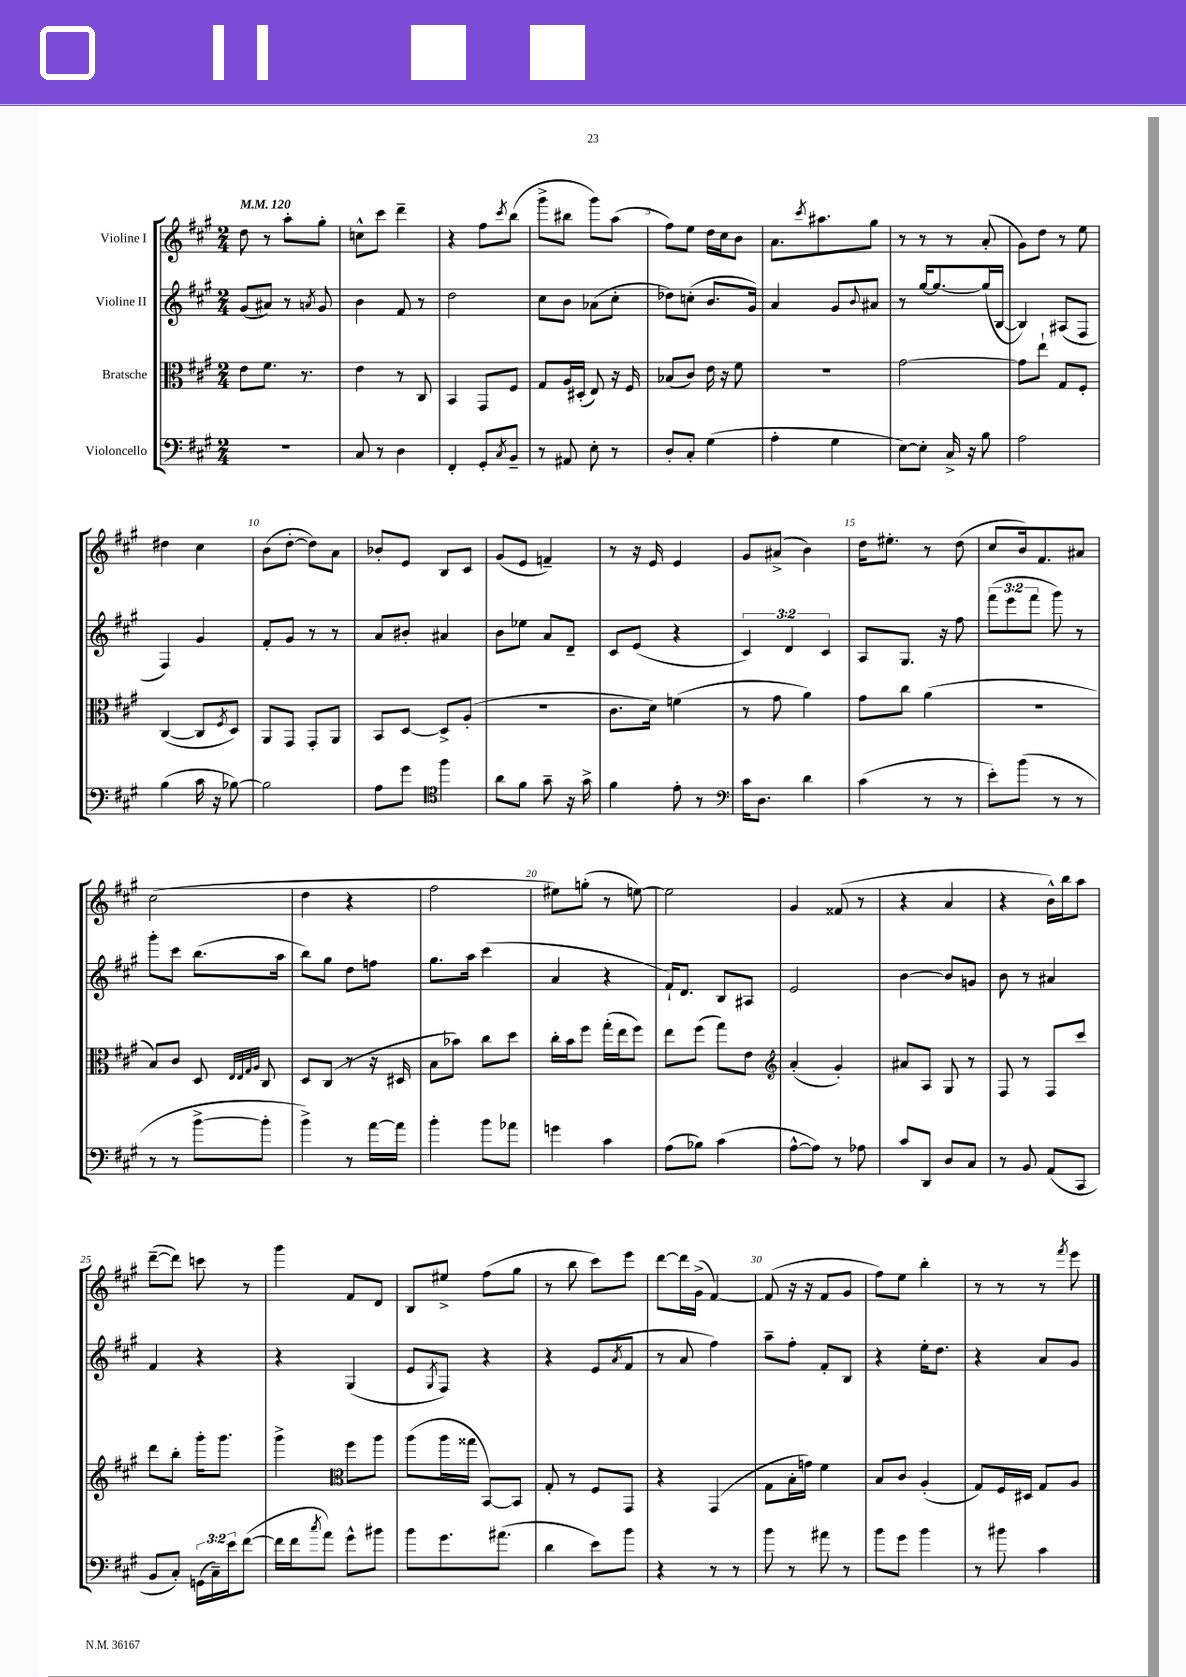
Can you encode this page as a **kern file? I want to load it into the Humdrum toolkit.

**kern	**kern	**kern	**kern
*staff4	*staff3	*staff2	*staff1
*clefF4	*clefC3	*clefG2	*clefG2
*k[f#c#g#]	*k[f#c#g#]	*k[f#c#g#]	*k[f#c#g#]
*M2/4	*M2/4	*M2/4	*M2/4
*MM120	*MM120	*MM120	*MM120
2r	8e	(8g#	8dd
.	8.f#	8a#)	8r
.	.	8r	8aa'
.	8.r	.	.
.	.	8qa	.
.	.	8g#	8gg#'
=	=	=	=
8C#	4e	4b	8cc^^
8r	.	.	8ccc#
4D	8r	8f#	4ddd~
.	8C#	8r	.
=	=	=	=
4FF#'	4BB	2dd	4r
8GG#'	8GG#	.	8ff#
8qC#	.	.	8qccc#
8BB~	8F#	.	(8bb
=	=	=	=
8r	8G#	8cc#	8ggg#^
8AA#	16A	8b	8bb#
.	(16D#'	.	.
8E'	8E)	(8a-	8ggg#)
8r	16r	8cc#'	(8aa
.	16F#	.	.
=	=	=	=
8D'	(8B-	8dd-)	8ff#)
8C#'	8c#)	(8cc'	8ee
(4G#	16e	8.b	16dd
.	16r	.	16cc#
.	8f#	.	8b
.	.	16g#)	.
=	=	=	=
4A'	2r	4a	8.a
.	.	.	8qccc#
.	.	.	8.aa#
4G#	.	8g#	.
.	.	8qqb	.
.	.	8a#	8gg#
=	=	=	=
[8E)	[2g#	8r	8r
8E']	.	[16gg#	8r
.	.	8.gg#_	.
16C#^	.	.	8r
16r	.	.	.
8B	.	(16gg#]	(8a'
.	.	[16B	.
=	=	=	=
2A	8g#]	4B])	8g#)
.	8ee`	.	8dd
.	8G#	(8A#	8r
.	8F#'	8F#	8ee
=	=	=	=
(4B	([4C#	4F#)	4dd#
16c#	8C#]	4g#	4cc#
16r	.	.	.
.	8qF#	.	.
[8B-)	8D)	.	.
=	=	=	=
2B-]	8AA	8f#'	(8b
.	8GG#	8g#	[8dd'
.	8GG#'	8r	8dd])
.	8AA	8r	8a
=	=	=	=
8A	8BB	8a	8b-'
8g#	[8D	8b#'	8e
*clefC4	*	*	*
4ff#	8D^]	4a#	8B
.	(8A'	.	8c#
=	=	=	=
8a	2r	8b	(8g#
8f#	.	8ee-	8e
8g#~	.	8a	4f~)
16r	.	8d~	.
16g#^	.	.	.
=	=	=	=
4f#	8.c#	8c#	8r
.	.	(8e	16r
.	16d)	.	16e
8e'	(4f	4r	4e
8r	.	.	.
=	=	=	=
*clefF4	*	*	*
16c#	8r	6c#)	8g#
8.D	.	.	.
.	8g#	.	(8a#^
.	.	6d	.
4d	4a)	.	4b)
.	.	6c#	.
=	=	=	=
(4c#	8g#	8A	16dd
.	.	.	8.ee#'
.	8cc#	8.G#	.
8r	(4a	.	8r
.	.	16r	.
8r	.	8ff#	(8dd
=	=	=	=
8e')	2r	(12fff#	8cc#
.	.	12eee	.
(8b	.	.	16b)
.	.	12fff#	.
.	.	.	8.f#
8r	.	8ggg#)	.
8r	.	8r	8a#
=	=	=	=
8r	8B)	8ggg#'	(2cc#
8r	8c#	8ccc#	.
[8b^	8D	(8.bb	.
.	32qqE	.	.
.	32qqE	.	.
.	32qqG#	.	.
.	32qqA	.	.
8b']	8C#	.	.
.	.	16aa	.
=	=	=	=
4b^)	8D	8bb)	4dd
.	(8C#	8gg#	.
8r	8r	8dd	4r
[16a	16r	8ff	.
16a]	16D#	.	.
=	=	=	=
4b'	8B	8.gg#	2ff#
.	8b-)	.	.
.	.	16aa	.
8b	8cc#	(4ccc#	.
8a-	8dd	.	.
=	=	=	=
4g	16cc#'	4a	8ee#)
.	16b	.	.
.	8ff#	.	(8gg'
4c#	(16gg#'	4r	8r
.	16ee	.	.
.	8ff#)	.	[8ee)
=	=	=	=
(8A	8ee	16f#`)	2ee]
.	.	8.d	.
8B-)	(8ff#	.	.
(4c#	8gg#)	8B	.
.	8e	8A#	.
=	=	=	=
*	*clefG2	*	*
[8A^^	(4a'	2e	4g#
8A])	.	.	.
8r	4g#')	.	(8f##
8A-	.	.	8r
=	=	=	=
8c#	8a#	[4b	4r
8DD	8A	.	.
8D	8G#	8b]	4a
8C#	8r	8g	.
=	=	=	=
8r	8F#	8b	4r
8BB	8r	8r	.
(8AA	8F#	4a#	16b^^)
.	.	.	16bb
8CC#	8ccc#	.	8aa
=	=	=	=
8BB	8ddd	4f#	([8ddd~
8C#')	8bb'	.	8ddd])
(24GG	16ggg#'	4r	8ccc
24C#~)	.	.	.
.	8.ggg#	.	.
24e	.	.	.
([8f#	.	.	8r
=	=	=	=
16f#]	4ggg#^	4r	4ggg#
16f#	.	.	.
8qcc#	.	.	.
8a)	.	.	.
*	*clefC3	*	*
8g#^^	8ff#	(4G#	8f#
8b#	8aa	.	8d
=	=	=	=
8b	(8aa	8e	8B
.	.	8qG#	.
8.g#	16aa	8F#)	8ee#^
.	16gg##	.	.
.	[8BB)	4r	(8ff#
(8.a#	.	.	.
.	8BB]	.	8gg#
=	=	=	=
4d	8G#'	4r	8r
.	8r	.	8bb
8e)	8F#	(8e	8ccc#)
.	.	8qa	.
8b	8GG#	8f#	8eee
=	=	=	=
4r	4r	8r	[8ddd
.	.	8a	16ddd]
.	.	.	(16g#^
8r	(4GG#	4ff#)	[4f#)
8r	.	.	.
=	=	=	=
8b	8G#	8aa~	(8f#]
8r	16B'	8ff#'	16r
.	16g)	.	16r
8a#	4f#	8f#'	8f#
8r	.	8B	8g#
=	=	=	=
8b	8B	4r	8ff#)
8g#	8c#	.	8ee
4b	(4A'	16ee'	4bb'
.	.	8.dd	.
=	=	=	=
8r	8G#)	4r	8r
8b#	16F#	.	8r
.	16D#	.	.
4c#	8G#	8a	8r
.	.	.	8qfff#
.	8A	8g#	8eee
==	==	==	==
*-	*-	*-	*-
